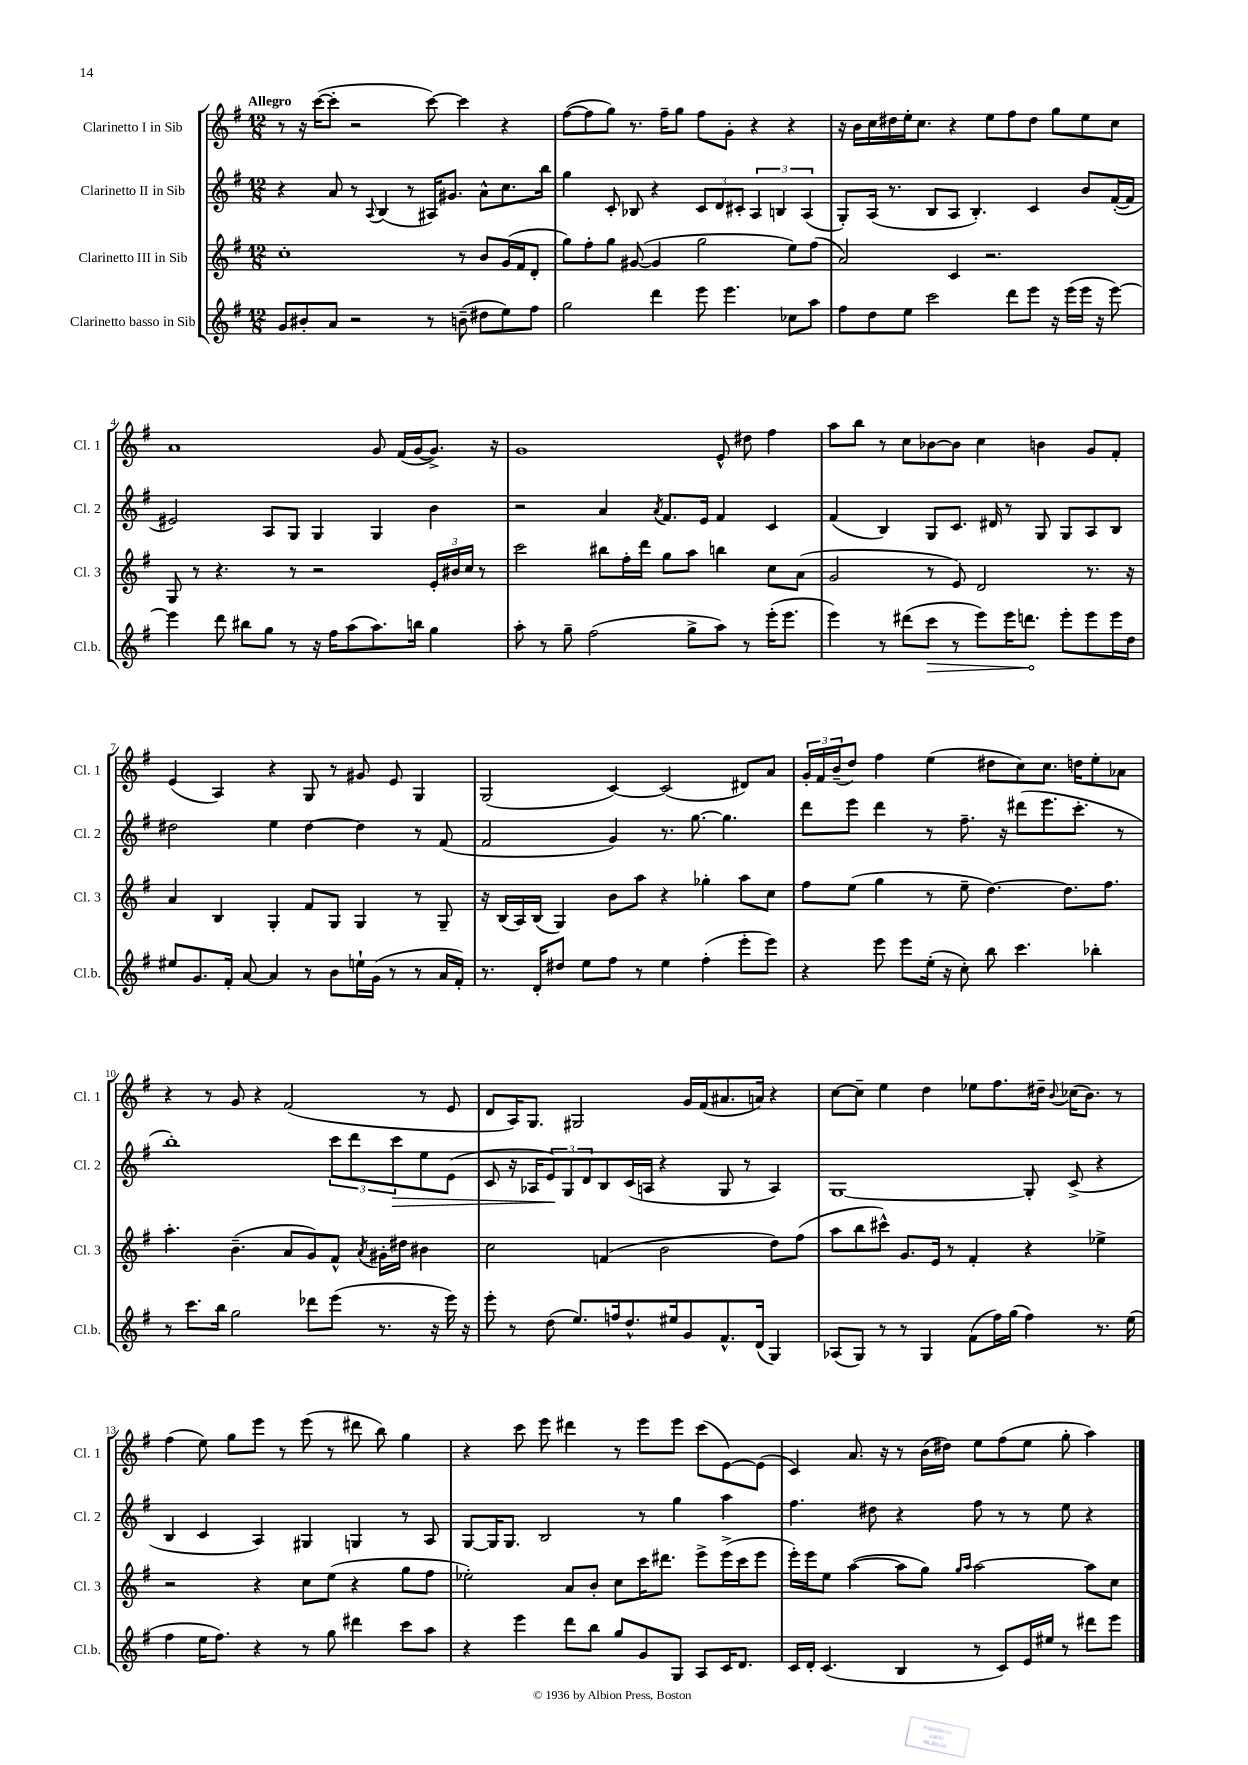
<<
\new StaffGroup <<
\new Staff = "s0" \with { instrumentName = "Clarinetto I in Sib" shortInstrumentName = "Cl. 1" } {
    \clef treble \key g \major \numericTimeSignature \time 12/8 \tempo "Allegro"
    r8 r16 c'''16~( c'''8-. r2 c'''8~) c'''4 r4 |
    fis''8~( fis''8 g''8) r8. fis''16-- g''8 fis''8 g'8-. r4 r4 |
    r16 b'16 c''16 dis''16 e''16-. c''8. r4 e''8 fis''8 dis''8 g''8 e''8 c''8 |
    a'1 g'8 fis'16( g'16~ g'8.->) r16 |
    g'1 e'8-^ dis''8 fis''4 |
    a''8 b''8 r8 c''8 bes'8~ bes'8 c''4 b'4 g'8 fis'8-. |
    e'4( a4) r4 g8 r8 gis'8 e'8 g4 |
    g2( c'4~) c'2( dis'8) a'8 |
    \tuplet 3/2 { g'16-. fis'16 b'16--( } d''8) fis''4 e''4( dis''8 c''8) c''8. d''16 e''8-. aes'8 |
    r4 r8 g'8 r4 fis'2( r8 e'8 |
    d'8 a16) g8. gis2 g'16 fis'16( ais'8. a'16) r4 |
    c''8~ c''8-- e''4 d''4 ees''8 fis''8. dis''16-- \appoggiatura { b'8 } ces''16( b'8.) r8 |
    fis''4( e''8) g''8 e'''8 r8 e'''8( r8 dis'''8 b''8) g''4 |
    r4 c'''8 e'''8 dis'''4 r8 e'''8 e'''8 c'''8( e'8~) e'8( |
    c'4) a'8. r16 r8 b'16( dis''16) e''8 fis''8( e''8 g''8-. a''4) \bar "|." |
}
\new Staff = "s1" \with { instrumentName = "Clarinetto II in Sib" shortInstrumentName = "Cl. 2" } {
    \clef treble \key g \major \numericTimeSignature \time 12/8
    r4 a'8 r8 \appoggiatura { a8 } b4( r8 ais16) gis'8. a'8-^ c''8. b''16 |
    g''4 c'8-. bes8 r4 \tuplet 3/2 { c'8 d'8 cis'8-. } \tuplet 3/2 { a4 b4 a4( } |
    g8-.) a16( r8. b8 a8 b4.-.) c'4 b'8 fis'16~-.( fis'16 |
    eis'2) a8 g8 g4 g4 b'4 |
    r2 a'4 \acciaccatura { a'8 } fis'8. e'16 fis'4 c'4 |
    fis'4( b4) g8 c'8. dis'16 r8 g8 g8 a8 b8 |
    dis''2 e''4 dis''4~ dis''4 r8 fis'8( |
    fis'2 g'4) r8. g''8.~ g''4. |
    d'''8 e'''8 d'''4 r8 fis''8.-- r16 dis'''8( e'''8. c'''8.-. r8 |
    b''1-.) \tuplet 3/2 { c'''8 d'''8 c'''8\> } e''8 e'8( |
    c'8 r16 aes16 \tuplet 3/2 { e'8\!) g8 d'8 } b8 c'16( a16 r4 g8 r8 a4) |
    g1~ g8-. c'8->( r4 |
    b4 c'4 a4) gis4 g4 r8 a8 |
    g8~ g16 g8. b2 r8 g''4 a''4 |
    fis''4. dis''8 r4 fis''8 r8 r8 e''8 r4 \bar "|." |
}
\new Staff = "s2" \with { instrumentName = "Clarinetto III in Sib" shortInstrumentName = "Cl. 3" } {
    \clef treble \key g \major \numericTimeSignature \time 12/8
    c''1-. r8 b'8 g'16( fis'16 d'8-. |
    g''8) fis''8-. g''8 gis'8~( gis'4 g''2 e''8) fis''8( |
    a'2) c'4 r2. |
    g8 r8 r4. r8 r2 \tuplet 3/2 { e'16-. bis'16 c''16 } r8 |
    c'''2 bis''8 fis''16-. d'''16 g''8 a''8 b''4 c''8 a'8( |
    g'2 r8 e'8) d'2 r8. r16 |
    a'4 b4 g4-. fis'8 g8 g4 r8 g8-- |
    r16 b16( a16) b16( g4) b'8 a''8 r4 ges''4-. a''8 c''8 |
    fis''8 e''8( g''4 r8 e''8-- d''4.~) d''8. fis''8. |
    a''4.-. b'4.--( a'8 g'8) fis'8-^ \acciaccatura { a'8 } gis'16-. dis''16 bis'4 |
    c''2 f'4( b'2 d''8) fis''8( |
    a''8 b''8 cis'''8-^) g'8. e'16 r8 fis'4-. r4 ees''4-> |
    r2 r4 c''8 e''8( r4 g''8 fis''8 |
    ees''2-.) a'8 b'8-. c''8 c'''16 dis'''8. e'''8-> e'''16->( c'''16 e'''8 |
    e'''16-.) e'''16 e''8 a''4~( a''8 g''8) \grace { g''16 a''16 } a''2~ a''8 c''8 \bar "|." |
}
\new Staff = "s3" \with { instrumentName = "Clarinetto basso in Sib" shortInstrumentName = "Cl.b." } {
    \clef treble \key g \major \numericTimeSignature \time 12/8
    g'8 bis'8-. a'8 r2 r8 b'8--( dis''8 e''8) fis''8 |
    g''2 d'''4 e'''8 e'''4. ces''8 a''8 |
    fis''8 d''8 e''8 c'''2 d'''8 e'''8 r16 e'''16( e'''16 r16 e'''8~) |
    e'''4 d'''8 bis''8 g''8 r8 r16 fis''16 a''8( a''8.) b''16 g''4 |
    a''8-. r8 g''8-- fis''2( g''8-> a''8) r8 e'''16-.( e'''8. |
    e'''4) r8 dis'''8( \once \override Hairpin.circled-tip = ##t c'''8\> r8 e'''8) e'''16 d'''8.\! e'''8-. e'''8 e'''16 d''16 |
    eis''8 g'8. fis'16-. a'8~ a'4 r8 b'8 e''16-! g'16( r8 r8 a'16 fis'16-.) |
    r8. d'16-. dis''8 e''8 fis''8 r8 e''4 fis''4-.( e'''8-. e'''8) |
    r4 e'''8 e'''8 e''16-.( r16 c''8-.) b''8 c'''4. bes''4-. |
    r8 c'''8. b''16 g''2 des'''8 e'''8( r8. r16 e'''16) r16 |
    e'''8-. r8 d''8( e''8.) f''16 d''8.-^ eis''16 g'8 fis'8.-^ d'16( g4) |
    aes8( g8) r8 r8 g4 fis'8( fis''16) g''16( fis''4) r8. e''16( |
    fis''4 e''16 fis''8.) r4 r8 g''8 dis'''4 c'''8 a''8 |
    r4 e'''4 d'''8 b''8 g''8 g'8 g8 a8 c'16 d'8. |
    c'16 d'16-. c'4.( b4 r8 c'8) e'16 eis''16 r8 dis'''8 e'''8 \bar "|." |
}
>>
>>
